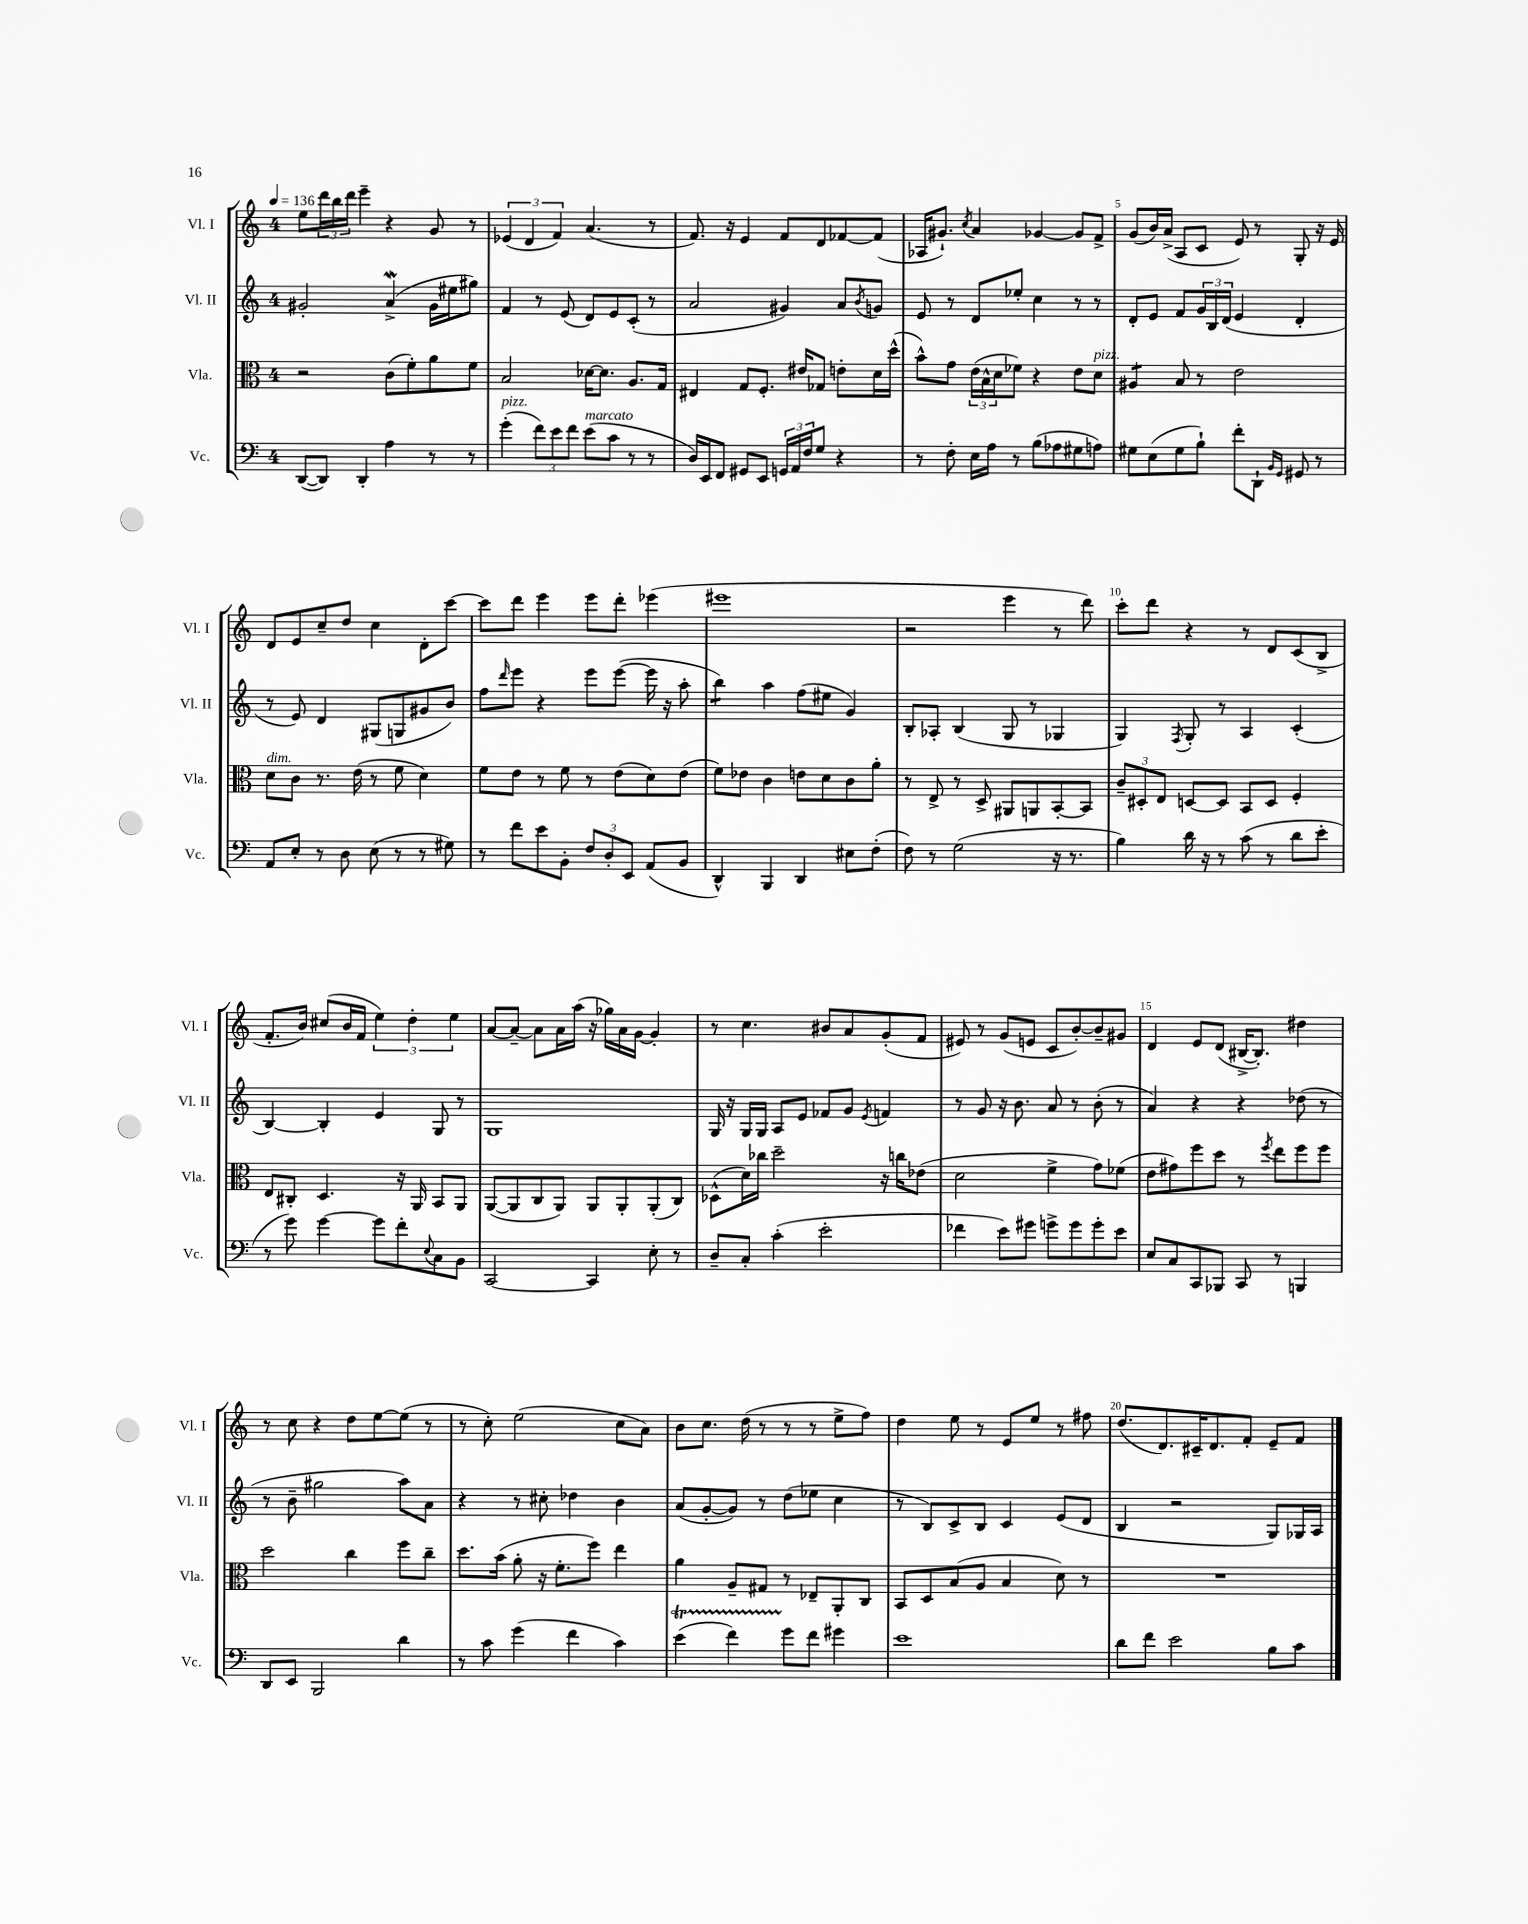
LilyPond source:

<<
\new StaffGroup <<
\new Staff = "s0" \with { instrumentName = "Vl. I" shortInstrumentName = "Vl. I" } {
    \clef treble \key c \major \once \override Staff.TimeSignature.style = #'single-digit \time 4/4 \tempo 4 = 136
    e''8 \tuplet 3/2 { d'''16 b''16 d'''16 } e'''4-- r4 g'8 r8 |
    \tuplet 3/2 { ees'4( d'4 f'4) } a'4.( r8 |
    f'8.) r16 e'4 f'8 d'8 fes'8~ fes'8( |
    aes16 gis'8.-!) \acciaccatura { c''8 } a'4 ges'4~ ges'8 f'8-> |
    g'8( b'16) a'16->( a8 c'8 e'8) r8 g8-. r16 e'16 |
    d'8 e'8 c''8-- d''8 c''4 d'8-. c'''8~ |
    c'''8 d'''8 e'''4 e'''8 d'''8-. ees'''4( |
    eis'''1 |
    r2 e'''4 r8 d'''8) |
    c'''8-. d'''8 r4 r8 d'8 c'8( b8-> |
    f'8.-. b'16) cis''8( b'16 f'16 \tuplet 3/2 { e''4) d''4-. e''4 } |
    a'8~ a'8~-- a'8 a'16 a''16( r16 ges''16) a'16 g'16~ g'4-. |
    r8 c''4. bis'8 a'8 g'8-.( f'8 |
    eis'8) r8 g'8( e'8 c'8 b'8~-.) b'8-- gis'8 |
    d'4 e'8 d'8( bis16~-> bis8.-.) dis''4 |
    r8 c''8 r4 d''8 e''8~ e''8( r8 |
    r8 c''8-.) e''2( c''8 a'8) |
    b'8 c''8. d''16( r8 r8 r8 e''8-> f''8) |
    d''4 e''8 r8 e'8 e''8 r8 fis''8 |
    d''8.( d'8.) cis'16-- d'8. f'8-. e'8-- f'8 \bar "|." |
}
\new Staff = "s1" \with { instrumentName = "Vl. II" shortInstrumentName = "Vl. II" } {
    \clef treble \key c \major \once \override Staff.TimeSignature.style = #'single-digit \time 4/4
    gis'2-. a'4->\mordent( gis'16 eis''16 gis''8) |
    f'4 r8 e'8( d'8) e'8 c'8-.( r8 |
    a'2 gis'4) a'8 \acciaccatura { b'8 } g'8 |
    e'8 r8 d'8 ees''8-. c''4 r8 r8 |
    d'8-. e'8 f'8 \tuplet 3/2 { g'16 b16 d'16( } e'4 d'4-. |
    r8 e'8) d'4 gis8( g8 gis'8 b'8) |
    f''8 \grace { d'''16 } e'''8 r4 e'''8 e'''8~( e'''16 r16 a''8-. |
    b''4:8) a''4 f''8( eis''8 g'4) |
    b8-. aes8-. b4( g8 r8 ges4 |
    g4) \acciaccatura { f8 } g8-. r8 a4 c'4-.( |
    b4~) b4-. e'4 g8 r8 |
    g1 |
    g16 r16 g16 g16 a8 e'8 fes'8 g'8 \acciaccatura { e'8 } f'4 |
    r8 g'8 r16 b'8. a'8 r8 b'8-.( r8 |
    a'4) r4 r4 des''8( r8 |
    r8 b'8-- gis''2 a''8) a'8 |
    r4 r8 cis''8-. des''4 b'4 |
    a'8( g'8~-. g'8) r8 d''8( ees''8 c''4 |
    r8 b8) c'8-> b8 c'4 e'8( d'8 |
    b4 r2 g8) ges16 a16 \bar "|." |
}
\new Staff = "s2" \with { instrumentName = "Vla." shortInstrumentName = "Vla." } {
    \clef alto \key c \major \once \override Staff.TimeSignature.style = #'single-digit \time 4/4
    r2 c'8( f'8-.) a'8 f'8 |
    b2 des'16~ des'8. a8. g16 |
    eis4 g8 f8.-. eis'16 ges8 e'8-. d'16 d''16-^( |
    b'8-^) g'8 \tuplet 3/2 { e'16( b16-^ d'16 } fes'8) r4 e'8 d'8^\markup { \italic "pizz." } |
    ais4:8 b8 r8 e'2 |
    d'8^\markup { \italic "dim." } c'8 r8. e'16( r8 f'8 d'4) |
    f'8 e'8 r8 f'8 r8 e'8( d'8) e'8( |
    f'8) ees'8 c'4 e'8 d'8 c'8 a'8-. |
    r8 e8-> r8 d8-> ais,8 a,8 b,8~-. b,8 |
    \tuplet 3/2 { c'8-- dis8-. e8 } d8~ d8 b,8 d8 f4-. |
    e8 cis8-. d4. r16 a,16 b,8 a,8 |
    a,8~( a,8 c8 a,8) a,8 a,8-. a,8-.( c8) |
    des8-^( d'16) ces''16 d''2-- r16 c''16 ees'8( |
    d'2 f'4-> g'8) fes'8( |
    e'8 gis'8) f''8 d''8 r8 \acciaccatura { f''8 } e''8 f''8 f''8 |
    d''2 c''4 f''8 c''8-- |
    d''8. b'16( a'8-. r16 f'8.-. f''8) e''4 |
    a'4 a8-- gis8 r8 ees8-- a,8-. c8 |
    b,8 d8 b8( a8 b4 d'8) r8 |
    R1 \bar "|." |
}
\new Staff = "s3" \with { instrumentName = "Vc." shortInstrumentName = "Vc." } {
    \clef bass \key c \major \once \override Staff.TimeSignature.style = #'single-digit \time 4/4
    d,8~( d,8) d,4-. a4 r8 r8 |
    g'4-.^\markup { \italic "pizz." }( \tuplet 3/2 { f'8) e'8 f'8 } e'8^\markup { \italic "marcato" }( c'8 r8 r8 |
    d16) e,16 f,8 gis,8 e,8 \tuplet 3/2 { g,16 a,16 f16 } g8 r4 |
    r8 f8-. e16 a16 r8 b8( aes8 gis8 a8) |
    gis8 e8( gis8 b8-!) f'8-. d,8-! \grace { b,16 g,16 } gis,8 r8 |
    a,8 e8-. r8 d8 e8( r8 r8 gis8) |
    r8 f'8 e'8 b,8-. \tuplet 3/2 { f8 d8-. e,8 } a,8( b,8 |
    d,4-^) b,,4 d,4 eis8 f8-.( |
    f8) r8 g2( r16 r8. |
    b4) d'16 r16 r8 c'8( r8 d'8 e'8-. |
    r8 g'8) g'4~ g'8 f'8-. \appoggiatura { e8 } c8 b,8 |
    c,2~ c,4 e8-. r8 |
    d8-- c8-. c'4-.( e'2-. |
    fes'4 e'8) gis'8 g'8-> g'8 g'8-. e'8 |
    e8 c8 c,8 bes,,8 c,8 r8 b,,4 |
    d,8 e,8 b,,2 d'4 |
    r8 c'8 g'4( f'4 c'4) |
    e'4\startTrillSpan( f'4) g'8\stopTrillSpan f'8 gis'4 |
    e'1 |
    d'8 f'8 e'2 b8 c'8 \bar "|." |
}
>>
>>
\layout { \context { \Score \override BarNumber.break-visibility = ##(#f #t #t) barNumberVisibility = #(every-nth-bar-number-visible 5) } }
